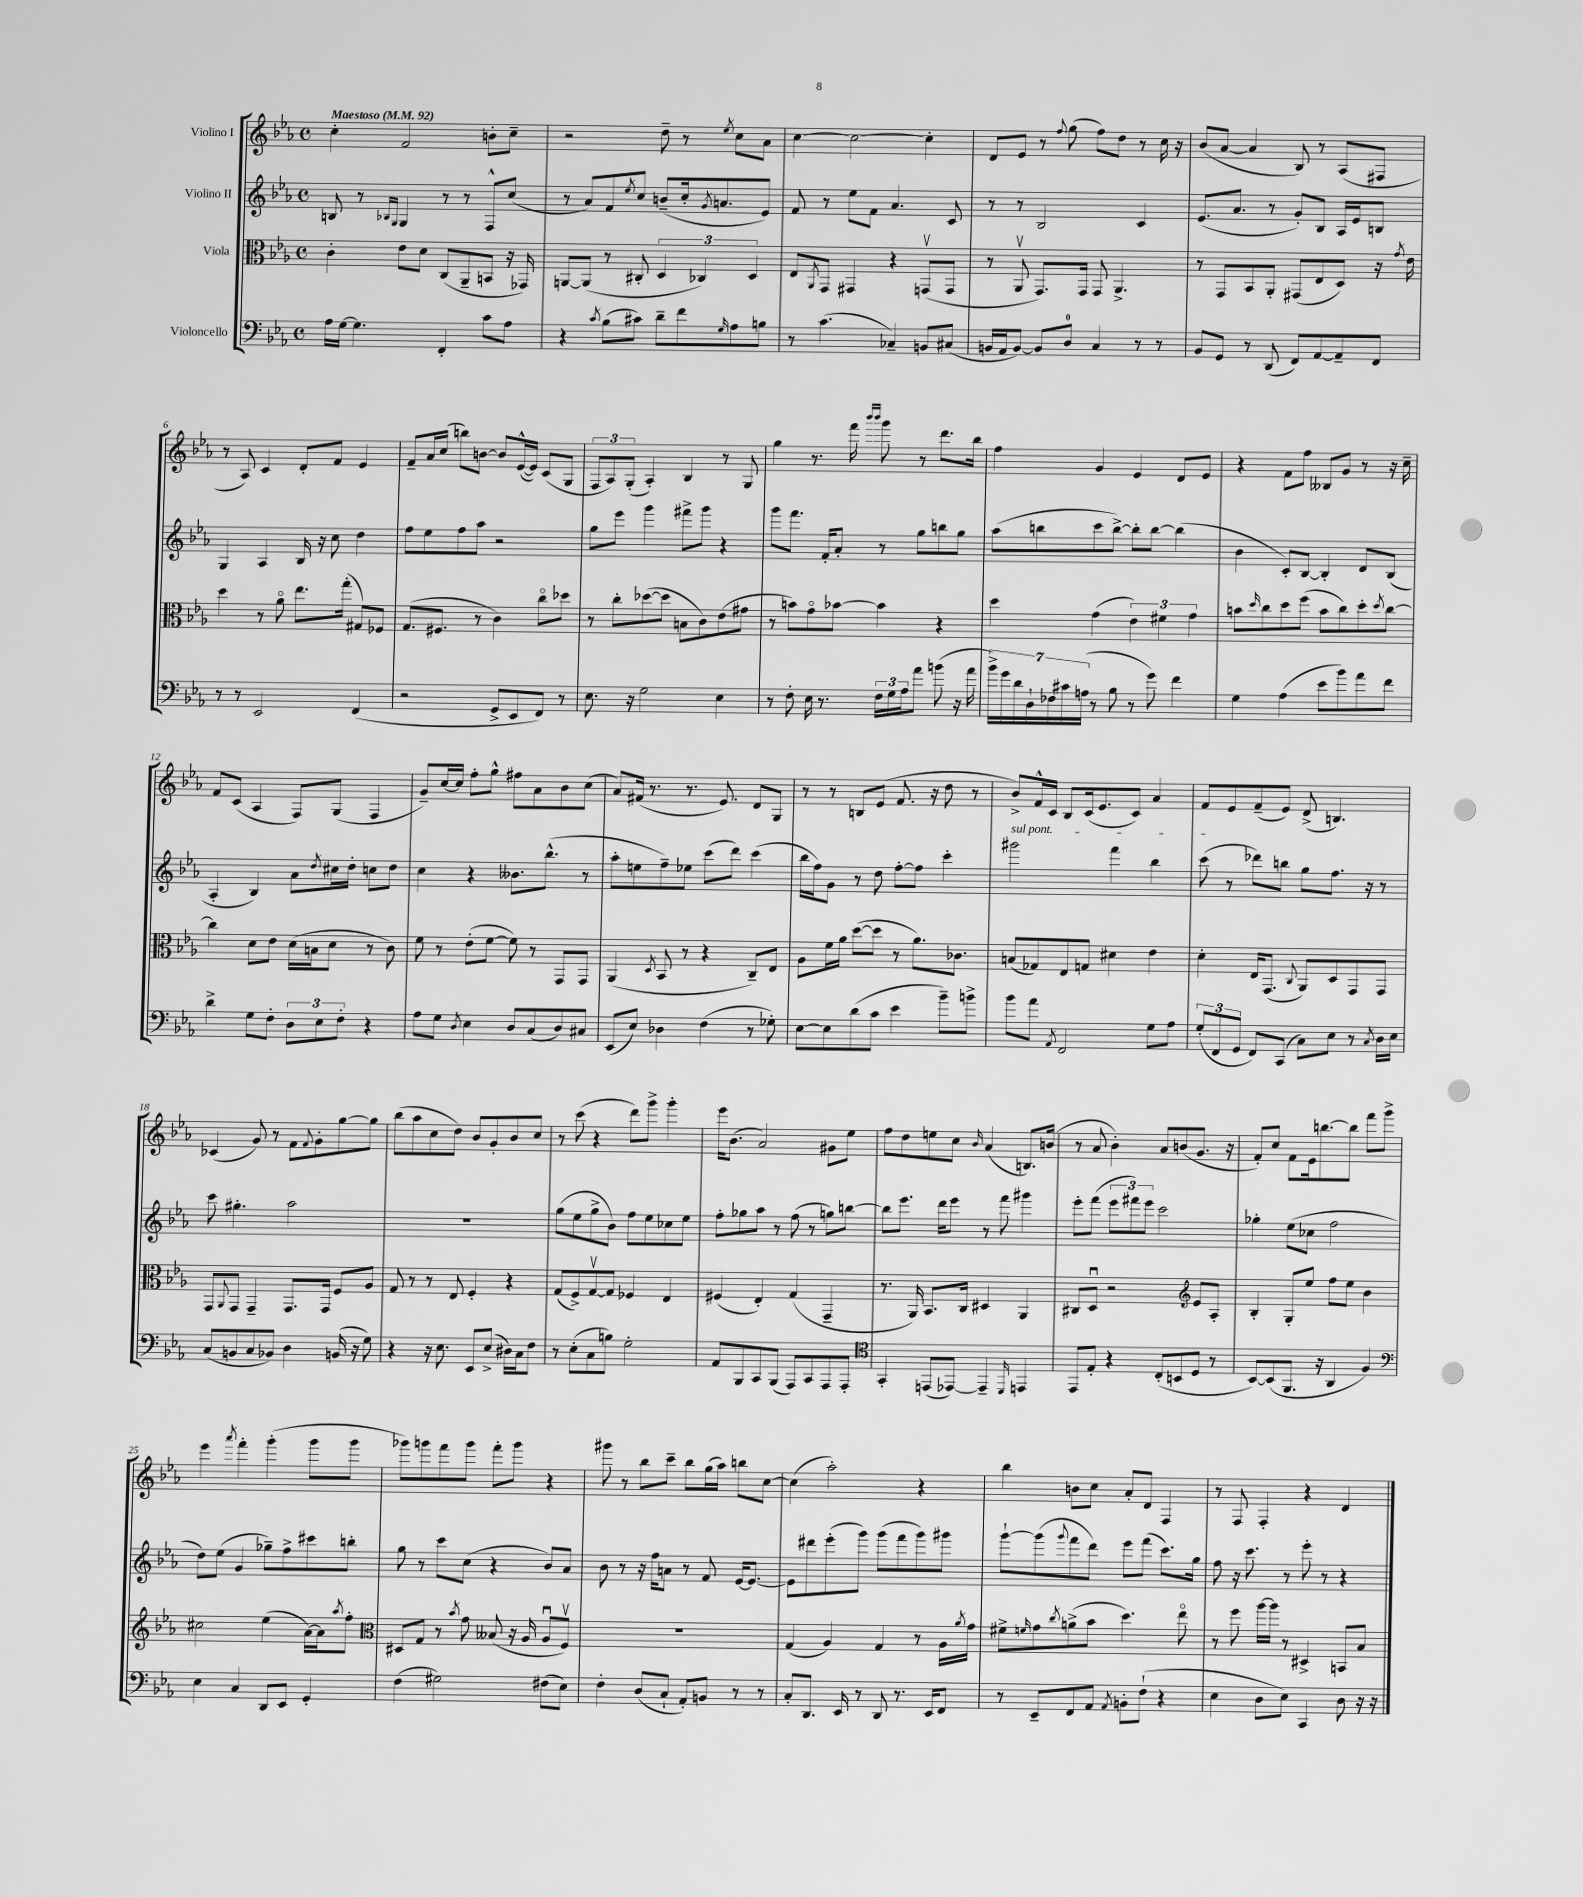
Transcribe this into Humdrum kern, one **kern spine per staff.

**kern	**kern	**kern	**kern
*part4	*part3	*part2	*part1
*staff4	*staff3	*staff2	*staff1
*I"Violoncello	*I"Viola	*I"Violino II	*I"Violino I
*clefF4	*clefC3	*clefG2	*clefG2
*k[b-e-a-]	*k[b-e-a-]	*k[b-e-a-]	*k[b-e-a-]
*M4/4	*M4/4	*M4/4	*M4/4
*met(c)	*met(c)	*met(c)	*met(c)
*MM92	*MM92	*MM92	*MM92
=1	=1	=1	=1
!	!	!	!LO:TX:a:B:t=Maestoso
16A-\LL	4c'\	8Bn/	4cc'\
[16G\JJ	.	.	.
4.G\]	.	8r	.
.	.	16qqB-X/LL	.
.	.	16qqG/JJ	.
.	8e-\L	4G/	2f/
.	8d\J	.	.
4FF'/	(8C/L	8r	.
.	8AA-~/	8r	.
8c\L	8BBn/J	8F^^/L	8bn'\L
8A-\J	16r	(8cc/J	8cc~\J
.	16GG-X/)	.	.
=2	=2	=2	=2
4r	[8AAn/L	8r	2r
.	(8AA/J]	8a-/L)	.
8qc/	.	.	.
(8B-\L	8r	8f/	.
.	.	8qee-/	.
8c#X\J)	8C#X'/	8cc/J	.
8d~\L	6D/	(8bn~/L	8dd~\
8f\	.	16cc'/k	8r
.	6C-X/)	.	.
.	.	8qg/	.
.	.	8.an/	.
16qqG/	.	.	8qee-/
8A-\	.	.	8cc\L
.	6D/	.	.
8Bn\J	.	8e-/J)	8a-\J
=3	=3	=3	=3
8r	8E-/L	8f/	[4cc\
.	8qAA-/	.	.
(4.c\	8GG/J	8r	.
.	4GG#X/	8ee-\L	2cc\_
.	.	8f\J	.
4C-X~/)	4r	4.a-/	.
8BBn/L	(8GGnv/L	.	4cc'\]
(8C#X/J	8GG/J	8c/	.
=4	=4	=4	=4
16BBn/LL	8r	8r	8d/L
16AA-/J	.	.	.
[8BB/J)	8AA-v/	8r	8e-/J
8BB/L]	8.GG/L)	2B-/	8r
.	.	.	8qqff/
8D/J	.	.	(8gg\
.	16GG/Jk	.	.
4C/	8GG/	.	8ff\L)
.	4.AA-^/	.	8dd\J
8r	.	4c/	8r
8r	.	.	16cc\
.	.	.	16r
=5	=5	=5	=5
8BB-/L	8r	(8.e-/L	(8b-/L
8GG/J	8GG/L	.	[8a-/J
.	.	8.a-/J	.
8r	8BB-/	.	4a-/]
(8DD/	8AA-'/J	8r	.
8FF/L)	(8GG#X/L	8g'/L)	8B-/)
[8AA-/	8E-/	8B-/J	8r
8AA-~/]	8D/J)	16A-/LL	(8A-/L
.	.	16e-/J	.
8FF/J	16r	8Bn/J	8F#X/J
.	8qg/	.	.
.	16e-\	.	.
!!LO:LB:g=z
=6	=6	=6	=6
8r	4dd\	4G/	8r
8r	.	.	8A-/)
2EE-/	8r	4A-/	4c/
.	8a-\	.	.
.	8.ee-\L	16B-/	8d'/L
.	.	16r	.
.	.	8cc\	8f/J
.	(16gg'\Jk	.	.
(4FF/	8G#X/L)	4dd\	4e-/
.	8F-X/J	.	.
=7	=7	=7	=7
2r	(8.G/L	8ff\L	8f~/L
.	.	8ee-\	16a-/L
.	8.F#X/J	.	(16cc/JJ
.	.	8ff\	8bbn\L)
.	8r	8aa-\J	[8bn\J
8GG^/L	4c\)	2r	8b/L]
8EE-/	.	.	([16e-^^/L
.	.	.	16e-/JJ])
8FF/J)	8cc\L	.	(8c/L
8r	8dd-X\J	.	8G/J
=8	=8	=8	=8
8.E-\	8r	8gg\L	12F/L
.	.	.	12A-/)
.	8cc'\L	8eee-\J	.
.	.	.	(12G'/J
16r	.	.	.
2G\	([8dd-X\	4ggg\	4A-'/)
.	8dd-\J]	.	.
.	8Bn\L	8fff#X^\L	4B-/
.	8c\)	8ggg\J	.
4E-\	(8e-\	4r	8r
.	8g#X\J	.	8G/
=9	=9	=9	=9
8r	8r	8ggg\L	4gg\
8F'\	8bn\L)	8.fff\J	.
16E-\	8g\	.	8.r
8.r	.	16f'/KL	.
.	[8b-X\J	8a-'/J	.
.	.	.	16fff\
.	.	.	16qqbbb-/LL
.	.	.	16qqbbb-/JJ
24F\LL	4b-\]	8r	8ggg\
24G\	.	.	.
24A-\J	.	.	.
8a-\J	.	8gg\L	8r
(8bn\	4r	8bbn\	8.ddd\L
16r	.	8gg\J	.
16a-\	.	.	16bb-\Jk
=10	=10	=10	=10
28b-^\LL)	4dd\	(8aa-\L	4ff\
28g\	.	.	.
28d\	.	.	.
28D`\	.	.	.
.	.	8bbn\	.
28F-X\	.	.	.
28c#X\	.	.	.
(28An\JJ	.	.	.
8r	(4g\	8ccc\	4g/
8B-\	.	[8bb^\J)	.
8r	6e-\)	8bb'\L]	4e-/
8g\)	.	[8bb\J	.
.	6f#X\	.	.
4f\	.	(4bb\]	8d/L
.	6g\	.	.
.	.	.	8e-/J
=11	=11	=11	=11
4G\	8bn\L	4b-\	4r
.	16qqdd/	.	.
.	8cc\	.	.
(4A-\	8dd\	8c'/L)	8f\L
.	(8ff\J	[8B-/J	8ff\J
8e-\L	8b\L	4B-'/]	8B--X/L
8b-\)	8cc\)	.	8g/J
8a-\	8dd'\	8d/L	8r
.	8qdd/	.	.
8f\J	[8cc\J	(8B-/J	16r
.	.	.	16cc~\
!!LO:LB:g=z
=12	=12	=12	=12
4d^\	4cc\]	4A-'/	8f/L
.	.	.	(8c/J
8G\L	8d\L	4B-/)	4A-/
8F'\J	8e-\J	.	.
12D\L	(16d\LL	8a-\L	8F/L)
.	16Bn\J	.	.
12E-\	.	.	.
.	.	8qdd/	.
.	8d\J	16cc#X\L	(8G/J
12F'\J	.	.	.
.	.	16dd'\JJ	.
4r	8r	8ccn\L	4F/
.	8c\)	8dd\J	.
=13	=13	=13	=13
8A-\L	8f\	4cc\	8g~/L)
8G\J	8r	.	[16cc/L
.	.	.	16cc/JJ]
8qD/	.	.	.
4E-\	(8e-'\L	4r	8ff'\L
.	[8f\J	.	8gg^^\J
8D/L	8f\])	8.b--X\L	8ff#X\L
(8C/	8r	.	8a-\
.	.	(8.bb-^^\J	.
8D/)	8GG/L	.	8b-\
8C#X/J	8GG/J	8r	(8cc\J
=14	=14	=14	=14
(8EE-/L	(4AA-/	8aa-'\L	8a-/L)
8E-/J)	.	8een\	(16f#X/Jk
.	.	.	8.r
.	8qD/	.	.
4D-X\	8BB-/	8ff~\)	.
.	8r	8ee-X\J	8.r
(4F\	4r	(8ccc\L	.
.	.	.	8.e-/)
.	.	8ddd\J)	.
8r	8C~/L)	(4ccc\	8d/L
8G-X'\)	8E-/J	.	8G/J
=15	=15	=15	=15
[8E-\L	8A-\L	16bb-\LL	8r
.	.	16ff\J)	.
8E-\]	16f\L	8g\J	8r
.	16a-\JJ	.	.
(8d\	([8dd\L	8r	8Bn/L
8c\J	8dd\J]	8dd\	(8e-/J
4e-\	8r	[8ff'\L	8.f/
.	8.a-\L)	8ff\J]	.
.	.	.	16r
8b-~\L)	.	4ccc'\	8dd\
.	8.c-X\J	.	.
8bn^\J	.	.	8r
=16	=16	=16	=16
!	!	!LO:TX:a:i:t=sul pont.	!
8b-\L	(8Bn/L	2ggg#X\	8b-^/L)
8a-\J	8G-X/)	.	16f^^/L
.	.	.	16c/JJ
8qAA-/	.	.	.
2FF/	8E-/	.	8B-/L
.	8Gn/J	.	(16c/k
.	.	.	8.e-/
.	4d#X\	4fff\	.
.	.	.	8c/J)
8G\L	4e-\	4bb-\	4a-/
8A-\J	.	.	.
=17	=17	=17	=17
(12G'/L	4d'\	(8ccc\	8f/L
12FF/	.	.	.
.	.	8r	8e-/
12GG/J	.	.	.
8FF/L)	16E-/KL	8ddd-X\L)	(8f~/
.	(8.GG/J	.	.
(8CC/J	.	8bbn\J	8e-/J)
.	8qqC/	.	.
8C\L)	8AA-/L)	8gg\L	(8d^/
8E-\J	8D/	8.ff\J	4.Bn/)
8r	8GG/	.	.
.	.	16r	.
8qC/	.	.	.
16D\LL	8GG/J	8r	.
16E-\JJ	.	.	.
!!LO:LB:g=z
=18	=18	=18	=18
(8C/L	8GG/L	8ccc\	(4c-X/
.	8qqAA-/	.	.
8BBn/	8GG/J	4.gg#X'\	.
8C/	4GG~/	.	8g/)
8BB-X/J)	.	.	8r
4D\	8.GG/L	2aa-\	8f\L
.	.	.	8qqf/
.	.	.	8g'\
.	16GG/Jk	.	.
(16BBn/	8F/L	.	[8gg\
16r	.	.	.
8G\)	8A-/J	.	8gg\J]
=19	=19	=19	=19
4r	8G/	1r	(8bb-\L
.	8r	.	8aa-\
16r	8r	.	8cc\
8.E-\	.	.	.
.	8E-/	.	8dd\J)
8EE-/L	4F'/	.	8b-/L
(8E-^/J	.	.	8g'/
16D#X\LL)	4r	.	8b-/
16C\J	.	.	.
8F\J	.	.	8cc/J
=20	=20	=20	=20
8r	(8G/L	(8gg\L	8r
(8E-'\L	8F^/)	8ee-\	(8ccc\
8C\	[8Gv/	8gg^\	4r
8Bn\J)	8G/J]	8b-\J)	.
2G'\	4F-X/	8ff\L	8ddd\L)
.	.	8ee-\	8ggg^\J
.	4E-/	8cc-X\	4ggg'\
.	.	8ee-\J	.
=21	=21	=21	=21
8AA-/L	(4F#X/	8ff'\L	16eee-\KL
.	.	.	(8.b-\J
8BBB-/	.	8gg-X\	.
8CC/	4E-'/)	8aa-\J	2a-/)
(8BBB-/J	.	8r	.
8AAA-/L)	(4G/	(8ff\	.
8CC/	.	8r	.
8AAA-/	4GG~/	8ggn\L)	8g#X\L
8AAA-'/J	.	[8bbn\J	8ee-\J
=22	=22	=22	=22
*clefC4	*	*	*
4GG'/	8.r	8bb\L]	8ff\L
.	.	8.eee-\J	8dd\
.	16AA-/)	.	.
(8EEn/L	8.BB-/L	.	8een\
.	.	16ddd\KL	.
[8EE-X/J)	.	8eee-\J	8cc\J
.	16C/Jk	.	.
.	.	.	16qqb-/
4EE-~/]	4D#X/	8r	(4a-/
.	.	8fff\	.
16qqDD/	.	.	.
4EEn/	4AA-/	4ggg#X\	8.Bn/L)
.	.	.	(16bn/Jk
=23	=23	=23	=23
8EE-/L	8C#X/L	8eee-'\L	8r
8E-'/J	8Du/J	(8fff\J	8a-/
4r	2r	12eee-\L	4b-'\)
.	.	12fff#X\)	.
.	.	12eee-\J	.
(8C'/L	.	2ccc\	8a-/L
8BBn/	.	.	(8bn/
*	*clefG2	*	*
8D/J	8e-/L	.	8.g/J
8r	8A-'/J	.	.
.	.	.	16r
=24	=24	=24	=24
[8BB-/L)	4B-'/	4gg-X'\	8f'/L)
(8BB-/]	.	.	8cc/J
8.FF/J	8G'/L	(8ee-\L	8f\L
.	8ee-/J	8cc-X\J	16e-\k
16r	.	.	[8.bbn\
4AA-/	8ff\L	2ff\	.
.	8ee-\J	.	8bb\J]
4F/)	4b-\	.	8fff\L
.	.	.	8ggg^\J
!!LO:LB:g=z
=25	=25	=25	=25
*clefF4	*	*	*
4E-\	2cc#X\	8dd\L)	4eee-\
.	.	(8ee-\J	.
.	.	.	8qaaa-/
4C/	.	4g/	4fff'\
8DD/L	(4ee-\	8gg-X~\L)	(4ggg'\
8EE-/J	.	8ff^\	.
4GG'/	[16a-\LL)	8ccc#X\	8ggg\L
.	16a-\J]	.	.
.	8qaa-/	.	.
.	8ff'\J	8bbn'\J	8ggg\J
=26	=26	=26	=26
*	*clefC3	*	*
(4F\	8D#X/L	8gg\	8ggg-X\L)
.	8G/J	8r	8gggn\
2G#X\)	8r	8ccc\L	8fff\
.	8qb-/	.	.
.	8g\	(8cc\J	8ggg\J
.	(8B--X/	4r	8fff'\L
.	16r	.	8ggg\J
.	16A-/	.	.
(8F#X\L	8A-u/L	8b-/L)	4r
8E-\J)	8Fv/J)	8a-/J	.
=27	=27	=27	=27
4F'\	1r	8b-\	8ggg#X\
.	.	8r	8r
(8D/L	.	16r	8bb-\L
.	.	16ff\KL	.
8C`/J	.	8an\J	8ccc~\J
8AA-'/L)	.	8r	8bb-\L
8BBn/J	.	8f/	(16gg\L
.	.	.	16aa-\JJ)
8r	.	[16e-/KL	8bbn\L
.	.	8.e-/J_	.
8r	.	.	[8cc\J
=28	=28	=28	=28
8C'/L	(4G/	8e-\L]	(4cc\]
8.DD/J	.	8ddd#X\	.
.	4A-/)	(8eee-'\	2aa-'\)
16EE-/	.	.	.
8r	.	8ggg\J)	.
8DD/	4G/	(8ggg\L	.
8.r	.	8fff\	.
.	8r	8ggg\)	4r
16EE-/KL	.	.	.
8FF/J	16A-\LL	8ggg#X\J	.
.	8qa-/	.	.
.	16g\JJ	.	.
=29	=29	=29	=29
8r	8f#X^\L	[8ggg`\L	4bb-\
.	16qqfn/	.	.
8EE-~/L	8g\	(8ggg\]	.
.	8qcc/	8qqggg/	.
8FF/	(8an^\	8fff\	8bn\L
8AA-/J	8b-\J	8ddd\J)	8cc\J
8qAA-/	.	.	.
8BBn'\L	4.dd\)	8eee-\L	8a-'/L
(8F`\J	.	(8fff\J	8d/J
4r	.	8.ccc\L)	4F/
.	8ee-\	.	.
.	.	16gg\Jk	.
=30	=30	=30	=30
4E-\	8r	8ff\	8r
.	8ff\	16r	8F/
.	.	8.ccc\	.
8D\L	[16aa-\LL	.	4F'/
.	16aa-\JJ]	.	.
8E-\J)	8r	8r	.
4CC/	4D#X^/	8eee-'\	4r
.	.	8r	.
8D\	8BBn/L	4r	4d/
16r	8B-/J	.	.
16r	.	.	.
==	==	==	==
*-	*-	*-	*-
